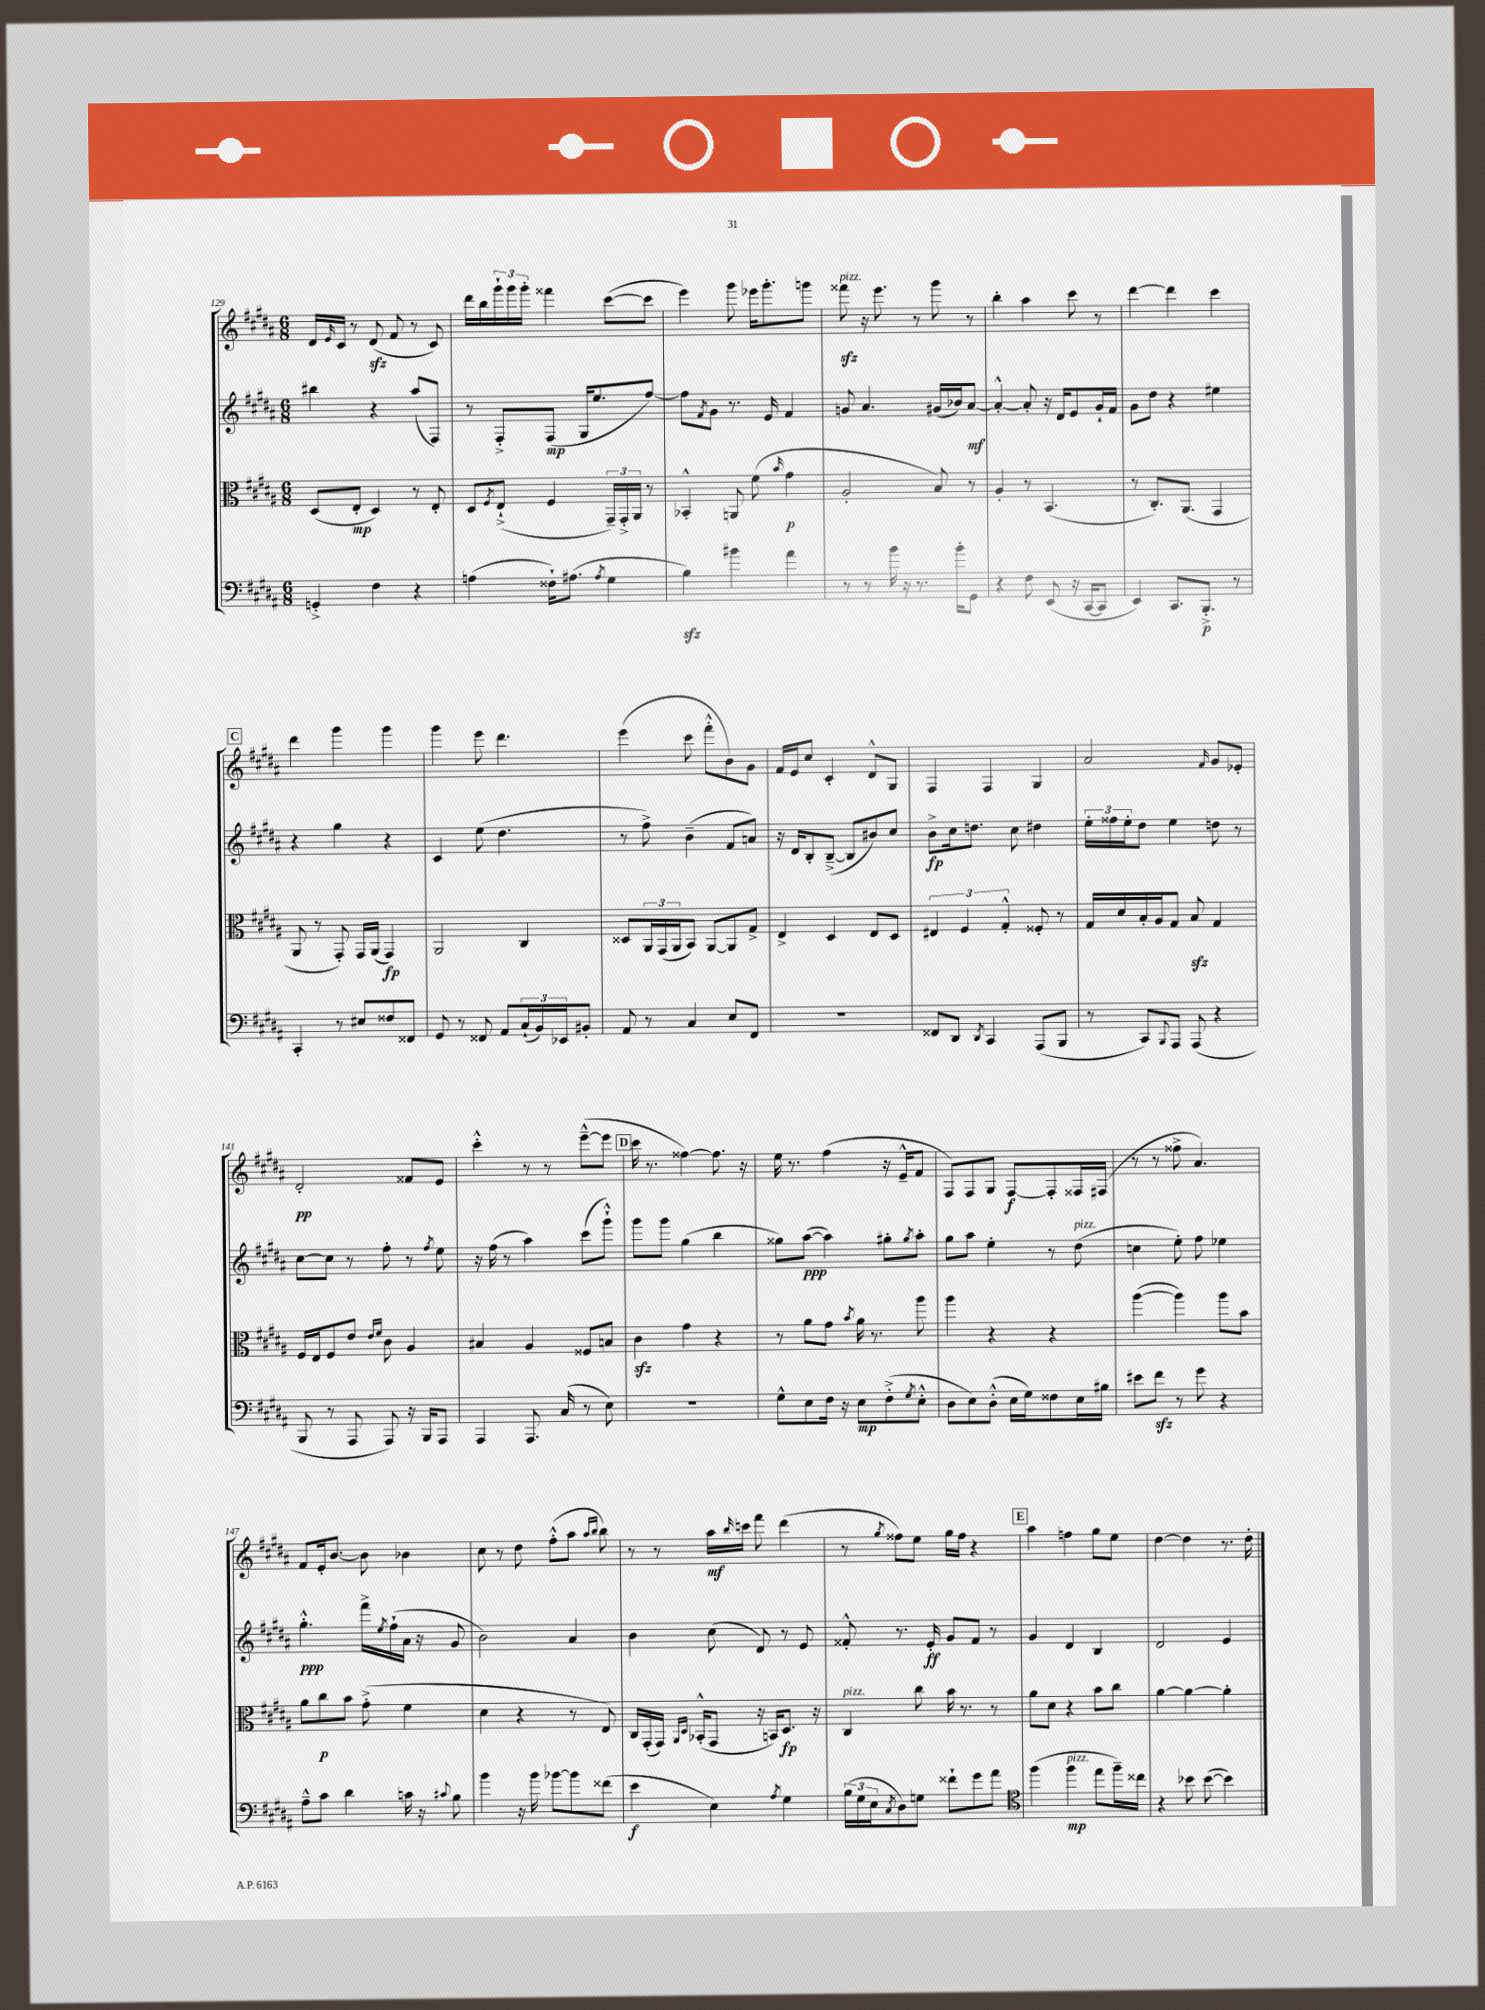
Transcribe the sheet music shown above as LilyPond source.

<<
\new StaffGroup <<
\new Staff = "s0" {
    \clef treble \key b \major \numericTimeSignature \time 6/8
    dis'16 \grace { e'16 } cis'16 r8 dis'8\sfz( fis'8 r8 cis'8) |
    dis'''16 b''16 \tuplet 3/2 { gis'''16-! gis'''16 gis'''16-. } fisis'''4 cis'''8~( cis'''8 |
    e'''4) gis'''8 ees'''16 gis'''8.-. g'''8 |
    fisis'''8\sfz^\markup { \italic "pizz." } r16 e'''8. r8 gis'''8 r8 |
    b''4-. ais''4 cis'''8 r8 |
    dis'''4~ dis'''4 cis'''4 |
    \mark \markup { \box "C" } dis'''4 gis'''4 gis'''4 |
    gis'''4 e'''8 dis'''4. |
    e'''4( cis'''8 fis'''8-.-^ b'8) gis'8 |
    fis'16 e'16 cis''8 cis'4-. dis'8-^ gis8 |
    fis4 fis4 gis4 |
    ais'2 \grace { fis'16 } gis'8 ees'8-. |
    dis'2-.\pp fisis'8 e'8 |
    cis'''4-.-^ r8 r8 e'''8~---^( e'''8 |
    \mark \markup { \box "D" } cis'''16 r8. fisis''4~) fisis''8. r16 |
    e''16 r8. fis''4( r16 e'16---^ fis'8 |
    fis8) fis8 gis8 fis8~\f fis8-. fisis16 fis16( |
    r8 r8 fisis''8-> ais'4.) |
    fis'8 e'16-. b'8.~ b'8 bes'4 |
    cis''8 r8 dis''8 fis''8-.-^( ais''8 \grace { ais''16 b''16 } b''8) |
    r8 r8 ais''16\mf \grace { b''16 } c'''16 fis'''8 dis'''4( |
    r8 \acciaccatura { gis''8 } fisis''8) e''8 gis''16 fisis''16 r4 |
    \mark \markup { \box "E" } ais''4 f''4 gis''8 e''8 |
    dis''4~ dis''4 r8. dis''16-. \bar "|." |
}
\new Staff = "s1" {
    \clef treble \key b \major \numericTimeSignature \time 6/8
    bis''4 r4 ais''8( fis8) |
    r8 fis8-.-> fis8\mp( gis16 e''8. fis''8~) |
    fis''8 \acciaccatura { fis'8 } gis'8 r8. e'16 fis'4 |
    g'8 ais'4. gis'16( bes'16) ais'8~\mf |
    ais'4~-.-^ ais'8-. r16 dis'16 e'8 gis'16-! fis'16 |
    gis'8 dis''8 r4 eis''4 |
    \mark \markup { \box "C" } r4 gis''4 r4 |
    cis'4 e''8( dis''4. |
    r8 fis''8->) b'4--( fis'8 a'8) |
    r16 dis'16 b8-. b8~--->( b8 bis'8) cis''8 |
    b'8->\fp cis''16 d''8. cis''8 dis''4 |
    \tuplet 3/2 { e''16-. fisis''16 e''16-. } dis''8 e''4 d''8 r8 |
    cis''8~ cis''8 r8 fis''8-. r8 \acciaccatura { fis''8 } e''8 |
    r16 fis''16( r8 ais''4) cis'''8( gis'''8-!-^) |
    \mark \markup { \box "D" } gis'''8 gis'''8 gis''4( b''4 |
    gisis''8) ais''8~\ppp( ais''4) gis''8-. \acciaccatura { gis''8 } ais''8-. |
    gis''8 ais''8 e''4-. r8 dis''8^\markup { \italic "pizz." }( |
    c''4 e''8-.) fis''8 ees''4 |
    gis''4.-.-^\ppp fis'''16-> \acciaccatura { e''8 } fis''16-!( ais'16 r16 gis'8 |
    b'2) ais'4 |
    b'4 cis''8( dis'8) r8 e'8 |
    fisis'8-.-^ r8. e'16-.\ff gis'8 fisis'8 r8 |
    \mark \markup { \box "E" } gis'4 dis'4 b4 |
    dis'2 e'4 \bar "|." |
}
\new Staff = "s2" {
    \clef alto \key b \major \numericTimeSignature \time 6/8
    dis8( e8-.\mp dis4) r8 e8-. |
    dis8 \acciaccatura { fis8 } e8-!->( fis4 \tuplet 3/2 { gis,16--) gis,16-.-> ais,16 } r8 |
    bes,4-.-^ a,8 fis'8( \grace { b'16 } gis'4\p |
    ais2-. b8) r8 |
    ais4-. r8 b,4.( |
    r8 cis8.-.) ais,8.( gis,4 |
    \mark \markup { \box "C" } ais,8 r8 gis,8-.) gis,16 ais,16( gis,4\fp) |
    ais,2 cis4 |
    disis8 \tuplet 3/2 { ais,16 gis,16( ais,16 } b,8) ais,8~ ais,8 gis8-> |
    e4-> dis4 e8 dis8 |
    \tuplet 3/2 { eis4 fis4 gis4-.-^ } fisis8-. r8 |
    gis16 dis'16 b16-. ais16 gis8 b8\sfz gis4 |
    fis16 e16 fis8 e'8 \grace { e'16 fis'16 } cis'8 ais4 |
    bis4 ais4 fisis8 b8 |
    \mark \markup { \box "D" } cis'4\sfz gis'4 r4 |
    r8 ais'8 gis'8 \acciaccatura { b'8 } ais'16 r8. ais''8 |
    ais''4 r4 r4 |
    ais''4~( ais''4) ais''8 b'8 |
    ais'8 cis''8\p b'8 gis'8-.->( fis'4 |
    dis'4 r4 r8 e8) |
    cis16 gis,16-.( gis,16) \grace { ais,16 dis16 } bes,16-.-^( gis,8 r16 b,16) dis8.\fp r16 |
    cis4^\markup { \italic "pizz." } cis''8 b'16 r8. r8 |
    \mark \markup { \box "E" } ais'8 dis'8 r4 b'8 cis''8 |
    ais'4~ ais'4~ ais'4-. \bar "|." |
}
\new Staff = "s3" {
    \clef bass \key b \major \numericTimeSignature \time 6/8
    g,4-.-> fis4 r4 |
    a4( fisis16-!) ais8.( \acciaccatura { ais8 } gis4 |
    b4\sfz) bis'4 ais'4 |
    r8 r8 b'16 r16 r8. b'16-. gis,8 |
    r4 fis8 e,8( r16 cis,16~ cis,8 |
    e,4) cis,8. b,,8.-.->\p r8 |
    \mark \markup { \box "C" } cis,4-. r8 eis8 fisis8 fisis,8 |
    gis,8 r8 fisis,8 ais,8 \tuplet 3/2 { cis16-!( b,16) ees,16 } bis,8-. |
    ais,8 r8 cis4 e8 fis,8 |
    R2. |
    fisis,8 dis,8 \acciaccatura { dis,8 } cis,4 ais,,8( b,,8 |
    r8 cis,8) \appoggiatura { b,,8 } ais,,8 ais,,8( r4 |
    b,,8 r8 ais,,8 ais,,8) r16 b,,16 ais,,8 |
    ais,,4 ais,,8. cis16( r8 e8) |
    \mark \markup { \box "D" } R2. |
    gis8-^ e8 fis16 r16 e8\mp fis8-.->( \acciaccatura { gis8 } e8-.-^ |
    dis8 e8) dis8-.-^( e16 gis16) fisis8 e16 bis16 |
    eis'8 fis'8\sfz r8 gis'8 r4 |
    ais8---^ cis'8 dis'4 c'16 r16 \appoggiatura { cis'8 } b8 |
    b'4 r16 b'16 bes'8~ bes'8 fisis'8( |
    e'4\f e4) \acciaccatura { ais8 } gis4 |
    \tuplet 3/2 { b16( gis16 e16 } \acciaccatura { cis8 } dis8) g8 fisis'8-! gis'8 ais'8 |
    \mark \markup { \box "E" } \clef tenor fis''4( fis''4\mp^\markup { \italic "pizz." } e''8 fis''16--) cisis''16 |
    r4 bes'8 bes'8~( bes'4) \bar "|." |
}
>>
>>
\layout { \context { \Score currentBarNumber = #129 } }
